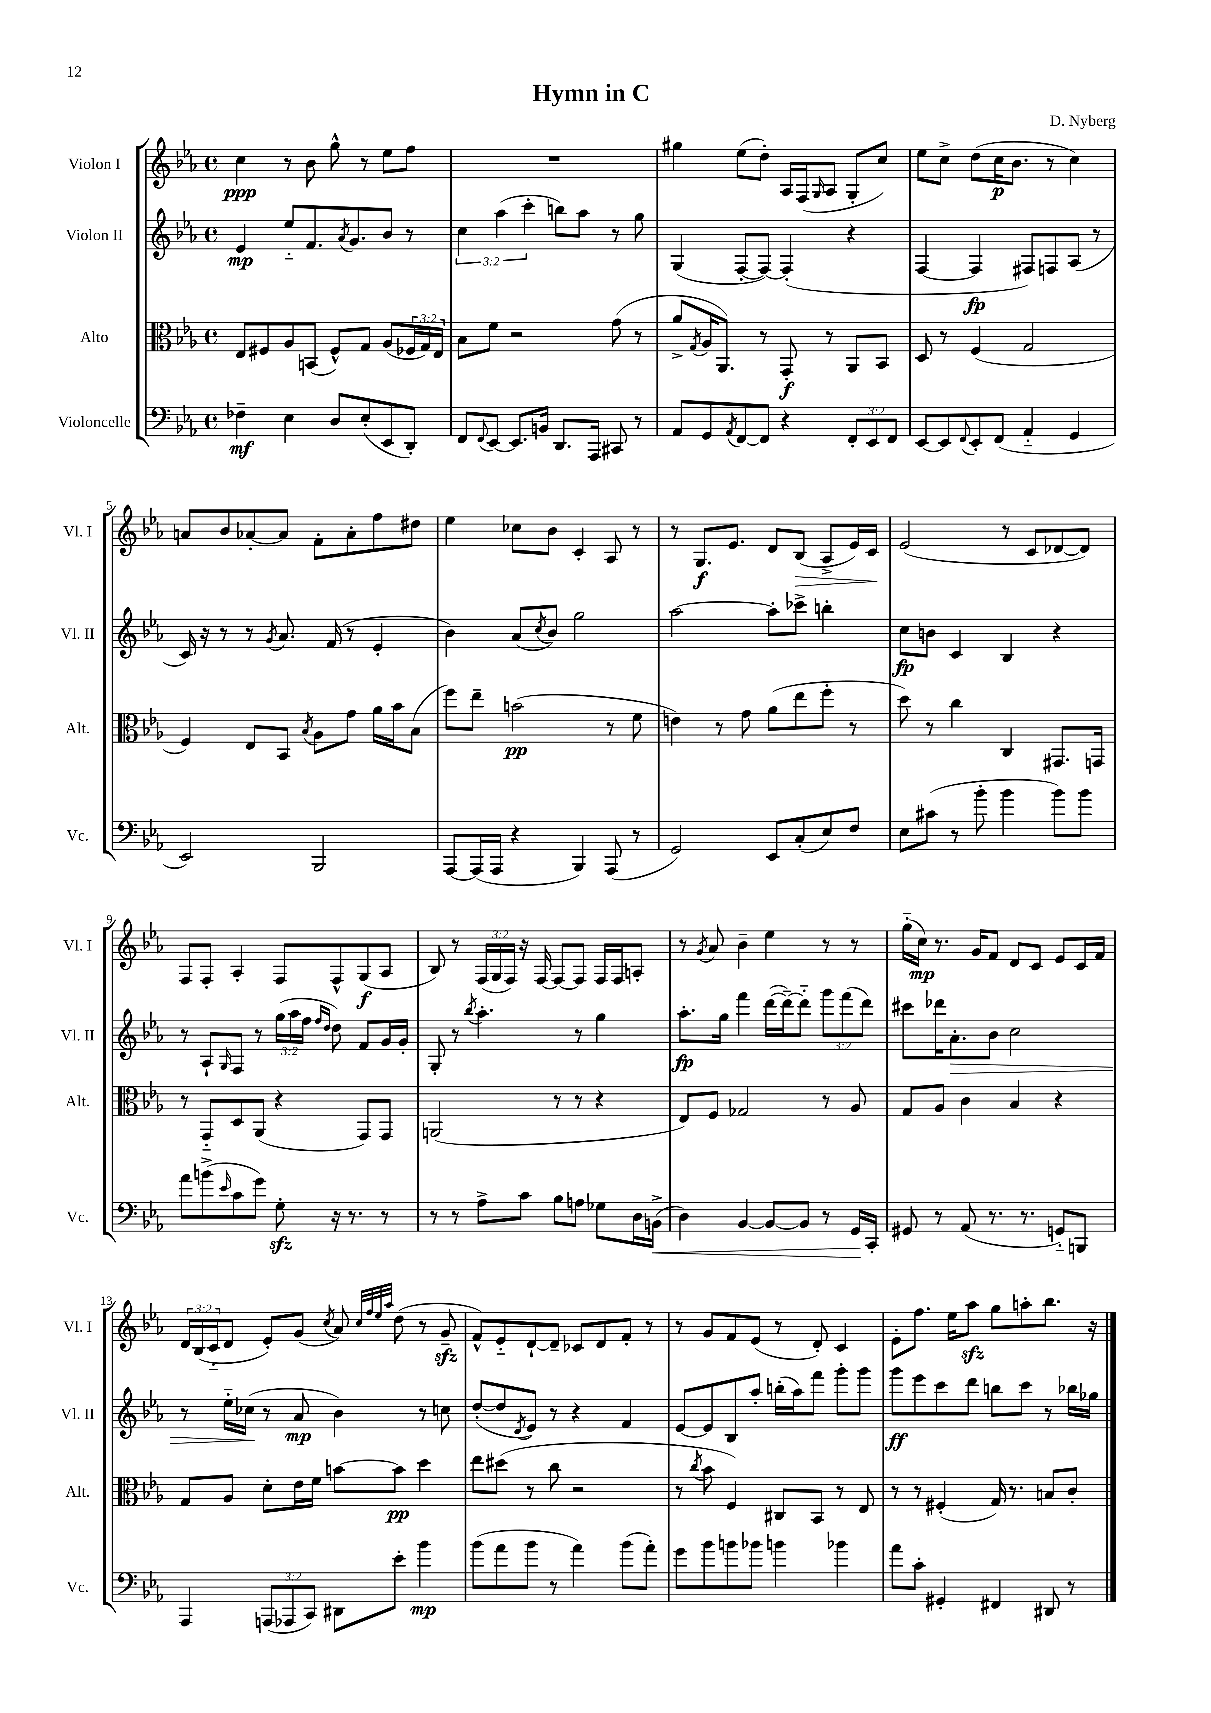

**kern	**dynam	**kern	**dynam	**kern	**dynam	**kern	**dynam
*part4	*part4	*part3	*part3	*part2	*part2	*part1	*part1
*staff4	*staff4	*staff3	*staff3	*staff2	*staff2	*staff1	*staff1
*I"Violoncelle	*	*I"Alto	*	*I"Violon II	*	*I"Violon I	*
*I'Vc.	*	*I'Alt.	*	*I'Vl. II	*	*I'Vl. I	*
*clefF4	*	*clefC3	*	*clefG2	*	*clefG2	*
*k[b-e-a-]	*	*k[b-e-a-]	*	*k[b-e-a-]	*	*k[b-e-a-]	*
*M4/4	*	*M4/4	*	*M4/4	*	*M4/4	*
*met(c)	*	*met(c)	*	*met(c)	*	*met(c)	*
=1	=1	=1	=1	=1	=1	=1	=1
4F-X~\	mf	8E-/L	.	4e-/	mp	4cc\	ppp
.	.	8F#X/	.	.	.	.	.
4E-\	.	8A-/	.	8ee-/L	.	8r	.
.	.	(8BBn/J	.	8.f/	.	8b-\	.
8D/L	.	8F#^^/L)	.	.	.	8gg^^\	.
.	.	.	.	8qa-/	.	.	.
.	.	.	.	8.g/	.	.	.
(8E-'/	.	8G/J	.	.	.	8r	.
8EE-/	.	(8A-/L	.	8b-/J	.	8ee-\L	.
8DD'/J)	.	24F-X/L	.	8r	.	8ff\J	.
.	.	24G/)	.	.	.	.	.
.	.	24E-/JJ	.	.	.	.	.
=2	=2	=2	=2	=2	=2	=2	=2
8FF/L	.	8B-\L	.	6cc\	.	1r	.
8qqFF/	.	.	.	.	.	.	.
[8EE-/J	.	8f\J	.	.	.	.	.
.	.	.	.	(6aa-\	.	.	.
8.EE-/L]	.	2r	.	.	.	.	.
.	.	.	.	6ccc'\	.	.	.
16BBn/Jk	.	.	.	.	.	.	.
8.DD/L	.	.	.	8bbn\L)	.	.	.
.	.	.	.	8aa-\J	.	.	.
16AAA-/Jk	.	.	.	.	.	.	.
8CC#X/	.	(8g\	.	8r	.	.	.
8r	.	8r	.	8gg\	.	.	.
=3	=3	=3	=3	=3	=3	=3	=3
8AA-/L	.	8a-^/L	.	(4G/	.	4gg#X\	.
.	.	8qG/	.	.	.	.	.
8GG/	.	16A-/K	.	.	.	.	.
.	.	8.AA-/J)	.	.	.	.	.
8qAA-/	.	.	.	.	.	.	.
[8FF/	.	.	.	[8F'/L	.	(8ee-\L	.
8FF/J]	.	8r	.	8F/J_)	.	8dd'\J)	.
4r	.	8GG'/	f	(4F'/]	.	16A-/LL	.
.	.	.	.	.	.	(16F/J	.
.	.	.	.	.	.	16qqG/	.
.	.	8r	.	.	.	8A-/J	.
12FF'/L	.	8AA-/L	.	4r	.	8G'/L	.
12EE-/	.	.	.	.	.	.	.
.	.	8BB-/J	.	.	.	8cc/J)	.
12FF/J	.	.	.	.	.	.	.
=4	=4	=4	=4	=4	=4	=4	=4
[8EE-/L	.	8D/	.	[4F/	.	8ee-\L	.
8EE-/]	.	8r	.	.	.	8cc^\J	.
8qqFF/	.	.	.	.	.	.	.
8EE-'/	.	(4F/	.	4F/]	fp	(8dd\L	.
(8FF/J	.	.	.	.	.	16cc\K	p
.	.	.	.	.	.	8.b-\J	.
4AA-/	.	2G/	.	8F#X/L)	.	.	.
.	.	.	.	8Fn/	.	8r	.
4GG/	.	.	.	(8A-/J	.	4cc\)	.
.	.	.	.	8r	.	.	.
!!LO:LB:g=z
=5	=5	=5	=5	=5	=5	=5	=5
2EE-/)	.	4F/)	.	16c/)	.	8an/L	.
.	.	.	.	16r	.	.	.
.	.	.	.	8r	.	8b-/	.
.	.	8E-/L	.	8r	.	[8a-X'/	.
.	.	.	.	8qg/	.	.	.
.	.	8BB-/J	.	8.a-/	.	8a-/J]	.
.	.	8qB-/	.	.	.	.	.
2BBB-/	.	8A-\L	.	.	.	8f'\L	.
.	.	.	.	(16f/	.	.	.
.	.	8g\J	.	8r	.	8a-'\	.
.	.	16a-\LL	.	4e-'/	.	8ff\	.
.	.	16b-\J	.	.	.	.	.
.	.	(8B-\J	.	.	.	8dd#X\J	.
=6	=6	=6	=6	=6	=6	=6	=6
[8AAA-/L	.	8ff\L)	.	4b-\)	.	4ee-\	.
(16AAA-/L]	.	8ee-~\J	.	.	.	.	.
16AAA-/JJ	.	.	.	.	.	.	.
4r	.	(2bn\	pp	(8a-/L	.	8cc-X\L	.
.	.	.	.	8qcc/	.	.	.
.	.	.	.	8b-/J)	.	8b-\J	.
4BBB-/)	.	.	.	2gg\	.	4c'/	.
(8AAA-/	.	8r	.	.	.	8A-/	.
8r	.	8f\	.	.	.	8r	.
=7	=7	=7	=7	=7	=7	=7	=7
2GG/)	.	4en\)	.	[2aa-\	.	8r	.
.	.	.	.	.	.	8.G/L	f
.	.	8r	.	.	.	.	.
.	.	.	.	.	.	8.e-/J	.
.	.	8g\	.	.	.	.	.
8EE-/L	.	(8a-\L	.	8aa-'\L]	.	8d/L	.
!	!	!	!	!	!	!	!LO:HP:b
(8C'/	.	8ee-\	.	8ccc-X^\J	.	(8B-/J	>
8E-/)	.	8ff'\J	.	4bbn'\	.	8A-^/L	.
8F/J	.	8r	.	.	.	16e-/L)	.
.	.	.	.	.	.	16c/JJ	.
.	.	.	.	.	.	.	]
=8	=8	=8	=8	=8	=8	=8	=8
8E-\L	.	8dd\)	.	8cc\L	fp	(2e-/	.
(8c#X\J	.	8r	.	8bn\J	.	.	.
8r	.	4cc\	.	4c/	.	.	.
8b-'\	.	.	.	.	.	.	.
4b-\	.	4C/	.	4B-/	.	8r	.
.	.	.	.	.	.	8c/L	.
8b-\L)	.	8.GG#X/L	.	4r	.	[8d-X/	.
8b-\J	.	.	.	.	.	8d-/J])	.
.	.	16GGn/Jk	.	.	.	.	.
!!LO:LB:g=z
=9	=9	=9	=9	=9	=9	=9	=9
8a-\L	.	8r	.	8r	.	8F/L	.
(8bn^\	.	8GG/L	.	8A-`/L	.	8F'/J	.
16qqe-/	.	.	.	16qqG/	.	.	.
8c\	.	8D/	.	8F/J	.	4A-'/	.
8g\J)	.	(8AA-/J	.	8r	.	.	.
8Gzz'\	.	4r	.	(24gg\LL	.	8F/L	.
.	.	.	.	24aa-\	.	.	.
.	.	.	.	24ff\JJ	.	.	.
.	.	.	.	16qqff/LL	.	.	.
.	.	.	.	16qqdd/JJ	.	.	.
16r	.	.	.	8dd\)	.	8F^^/	.
8.r	.	.	.	.	.	.	.
.	.	8GG/L)	.	8f/L	.	(8G/	f
8r	.	8GG/J	.	16g/L	.	8A-/J	.
.	.	.	.	16g'/JJ	.	.	.
=10	=10	=10	=10	=10	=10	=10	=10
8r	.	(2AAn/	.	8G'/	.	8B-/)	.
8r	.	.	.	8r	.	8r	.
.	.	.	.	8qbb-/	.	.	.
8A-^\L	.	.	.	4.aa-'\	.	(24F/LL	.
.	.	.	.	.	.	24G/	.
.	.	.	.	.	.	24F/JJ)	.
8c\J	.	.	.	.	.	16r	.
.	.	.	.	.	.	[16F/	.
8B-\L	.	8r	.	.	.	8F/L_	.
8An\J	.	8r	.	8r	.	8F/J]	.
8G-X\L	.	4r	.	4gg\	.	16F/LL	.
.	.	.	.	.	.	16F/J	.
16D\L	.	.	.	.	.	8An'/J	.
!	!LO:HP:b	!	!	!	!	!	!
(16BBn^\JJ	<	.	.	.	.	.	.
=11	=11	=11	=11	=11	=11	=11	=11
4D\)	.	8E-/L)	.	8.aa-'\L	fp	8r	.
.	.	.	.	.	.	8qg/	.
.	.	8F/J	.	.	.	8a-/	.
.	.	.	.	16gg\Jk	.	.	.
[4BB-/	.	2G-X/	.	4fff\	.	4b-~\	.
8BB-/L_	.	.	.	([16ddd\LL	.	4ee-\	.
.	.	.	.	16ddd~\J_)	.	.	.
8BB-/J]	.	.	.	8ddd\J]	.	.	.
8r	.	8r	.	12ggg\L	.	8r	.
.	.	.	.	(12fff\	.	.	.
16GG/LL	.	8A-/	.	.	.	8r	.
.	.	.	.	12ddd\J)	.	.	.
16CC'/JJ	[	.	.	.	.	.	.
=12	=12	=12	=12	=12	=12	=12	=12
8GG#X/	.	8G/L	.	8ccc#X\L	.	(16gg\LL	.
.	.	.	.	.	.	16cc\JJ)	mp
8r	.	8A-/J	.	16ddd-X\K	.	8.r	.
!	!	!	!	!	!LO:HP:b	!	!
.	.	.	.	8.a-'\	>	.	.
(8AA-/	.	4c\	.	.	.	.	.
.	.	.	.	.	.	16g/KL	.
8.r	.	.	.	8b-\J	.	8f/J	.
.	.	4B-/	.	2cc\	.	8d/L	.
8.r	.	.	.	.	.	.	.
.	.	.	.	.	.	8c/J	.
8GGn/L)	.	4r	.	.	.	8e-/L	.
8BBBn/J	.	.	.	.	.	16c/L	.
.	.	.	.	.	.	16f/JJ	.
!!LO:LB:g=z
=13	=13	=13	=13	=13	=13	=13	=13
4AAA-/	.	8G/L	.	8r	.	24d/LL	.
.	.	.	.	.	.	(24B-/	.
.	.	.	.	.	.	24c/J	.
.	.	8A-/J	.	16ee-\LL	.	8d/J	.
.	.	.	.	(16cc-X\JJ	.	.	.
(12AAAn/L	.	8d'\L	.	8r	]	8e-'/L)	.
12AAA-X/	.	.	.	.	.	.	.
.	.	16e-\L	.	8a-/	mp	(8g/J	.
12CC/J)	.	.	.	.	.	.	.
.	.	16f\JJ	.	.	.	.	.
.	.	.	.	.	.	8qcc/	.
8DD#X\L	.	[8bn\L	.	4b-\)	.	8a-/)	.
.	.	.	.	.	.	32qqcc/LLL	.
.	.	.	.	.	.	32qqff/	.
.	.	.	.	.	.	32qqee-/	.
.	.	.	.	.	.	32qqaa-/JJJ	.
8e-'\J	.	8b\J]	pp	.	.	(8dd\	.
4b-\	mp	4dd\	.	8r	.	8r	.
.	.	.	.	8ccn\	.	8gzz~/	.
=14	=14	=14	=14	=14	=14	=14	=14
(8b-\L	.	8ee-\L	.	([8dd'/L	.	8f^^/L)	.
8a-\	.	(8dd#X\J	.	8dd/]	.	8e-/	.
.	.	.	.	8qd/	.	.	.
8b-\J	.	8r	.	8e-/J)	.	[8d`/	.
8r	.	8cc\	.	8r	.	8d~/J]	.
4a-\)	.	2r	.	4r	.	8c-X/L	.
.	.	.	.	.	.	8d/	.
(8b-\L	.	.	.	4f/	.	8f'/J	.
8a-'\J)	.	.	.	.	.	8r	.
=15	=15	=15	=15	=15	=15	=15	=15
8g\L	.	8r	.	[8e-/L	.	8r	.
.	.	8qcc/	.	.	.	.	.
8b-\	.	8b-\	.	8e-/]	.	8g/L	.
8bn\	.	4F/)	.	8B-/	.	8f/	.
8b-X\J	.	.	.	8aa-'/J	.	(8e-/J	.
4bn\	.	8C#X/L	.	(16bbn'\LL	.	8r	.
.	.	.	.	16aa-\J)	.	.	.
.	.	8BB-/J	.	8fff\J	.	8d'/)	.
4b-X\	.	8r	.	8ggg'\L	.	4c/	.
.	.	8E-/	.	8ggg\J	.	.	.
=16	=16	=16	=16	=16	=16	=16	=16
8a-\L	.	8r	.	8ggg\L	ff	8e-'\L	.
8c'\J	.	8r	.	8eee-\	.	8.ff\J	.
4GG#X'/	.	(4F#X'/	.	8ccc\	.	.	.
.	.	.	.	.	.	16ee-\KL	.
.	.	.	.	8ddd\J	.	8aa-zz\J	.
4FF#X/	.	16G/)	.	8bbn\L	.	8gg\L	.
.	.	8.r	.	.	.	.	.
.	.	.	.	8ccc\J	.	8aan'\	.
8DD#X/	.	8Bn/L	.	8r	.	8.bb-\J	.
8r	.	8c'/J	.	16bb-X\LL	.	.	.
.	.	.	.	16gg-X\JJ	.	16r	.
==	==	==	==	==	==	==	==
*-	*-	*-	*-	*-	*-	*-	*-
